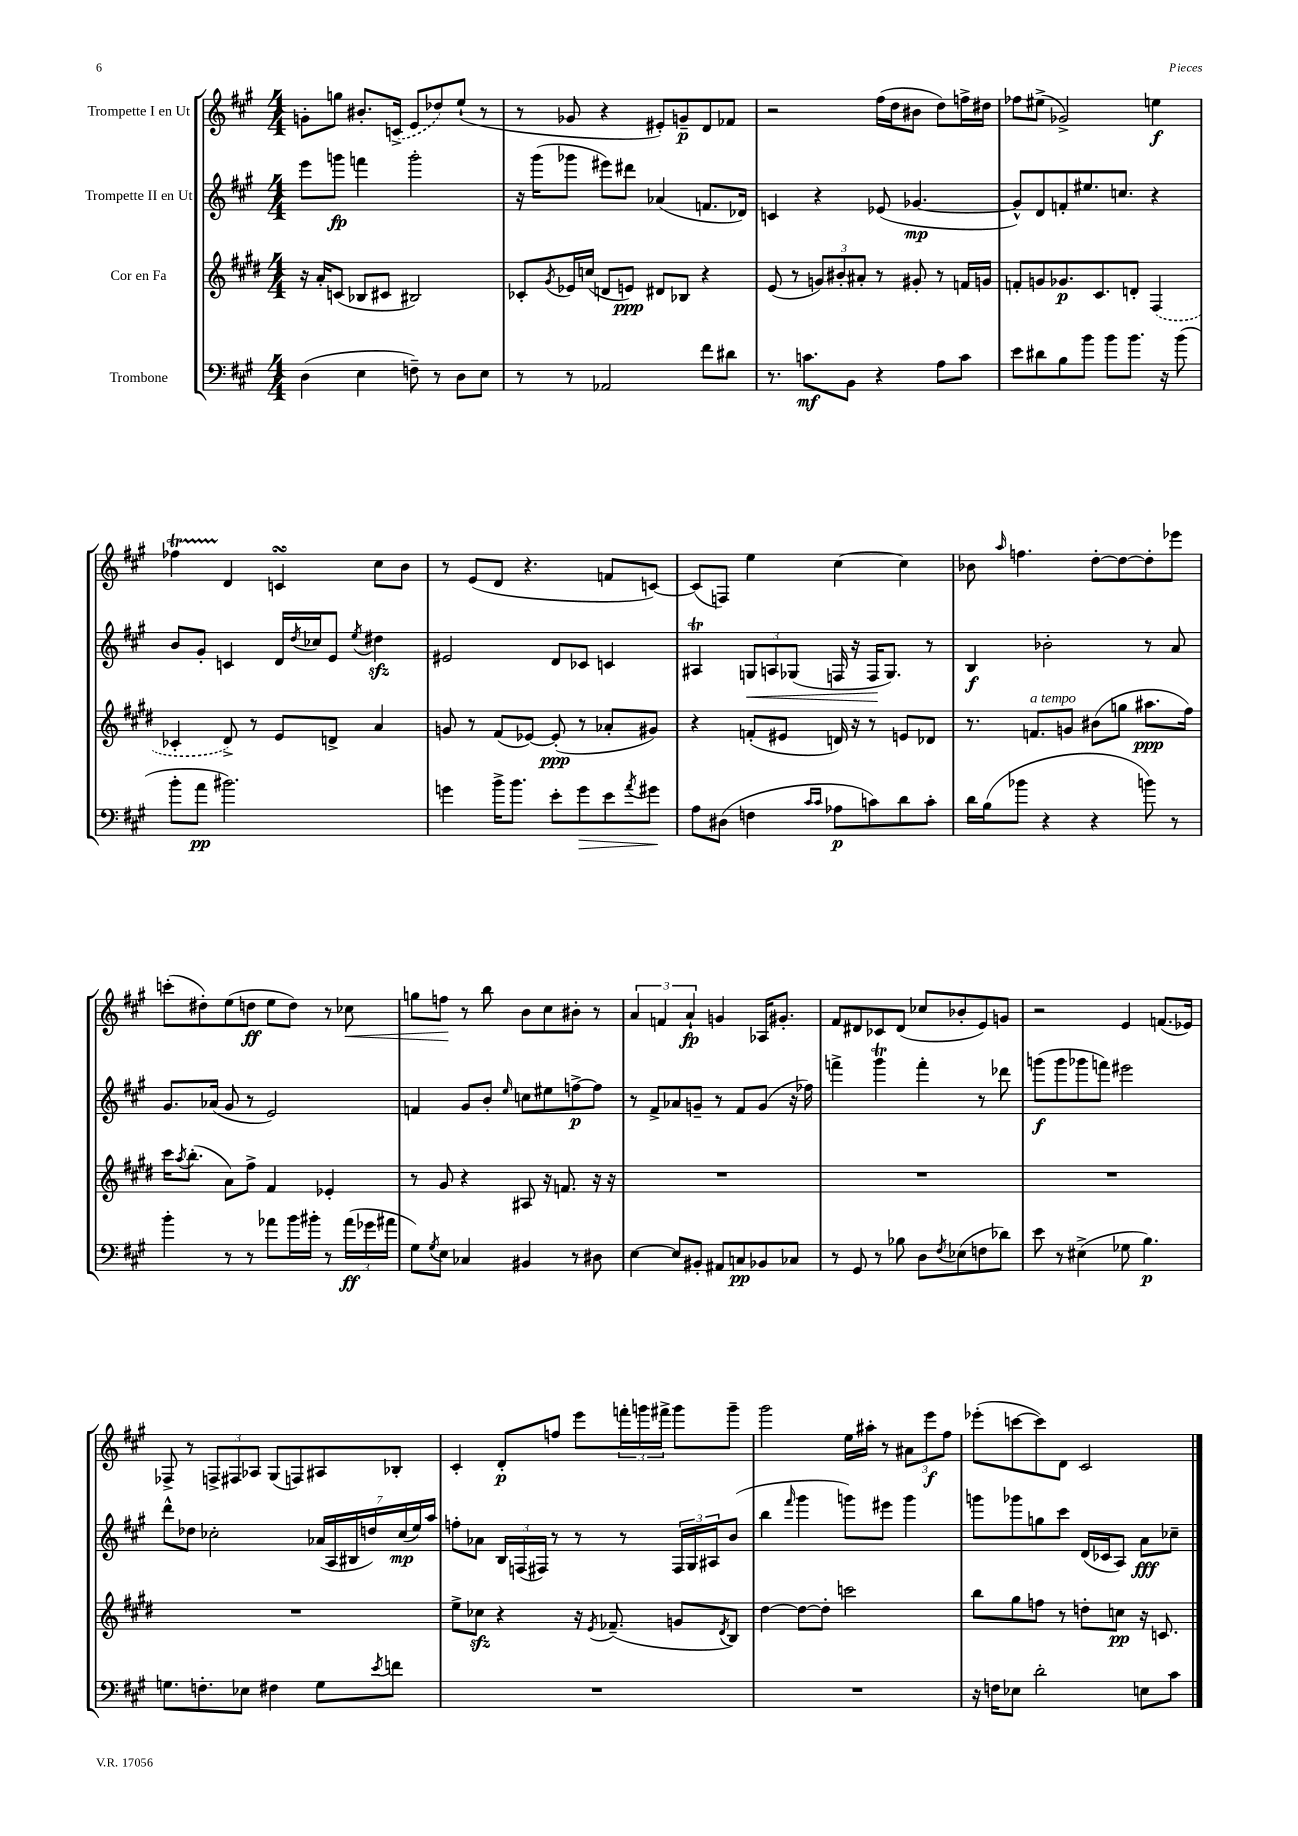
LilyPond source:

<<
\new StaffGroup <<
\new Staff = "s0" \with { instrumentName = "Trompette I en Ut" } {
    \clef treble \key a \major \numericTimeSignature \time 4/4
    g'8-. g''8 bis'8.-. \once \slurDashed c'16->( e'8 des''8) e''8-!( r8 |
    r8 ges'8 r4 eis'8-.) g'8--\p d'8 fes'8 |
    r2 fis''16( d''16 bis'8 d''8) f''16-> dis''16 |
    fes''8 eis''8->( ges'2->) e''4\f |
    fes''4\startTrillSpan d'4\stopTrillSpan c'4\turn cis''8 b'8 |
    r8 e'8( d'8 r4. f'8 c'8~) |
    c'8( f8) e''4 cis''4~ cis''4 |
    bes'8 \grace { a''16 } f''4. d''8~-. d''8~ d''8-. ees'''8 |
    c'''8-.( dis''8-.) e''8( d''8\ff e''8 d''8) r8 ces''8\< |
    g''8 f''8\! r8 b''8 b'8 cis''8 bis'8-. r8 |
    \tuplet 3/2 { a'4 f'4 a'4-!\fp } g'4 aes16 gis'8.-. |
    fis'8 dis'8 ces'8 dis'8( ces''8 bes'8-. e'8) g'8 |
    r2 e'4 f'8.( ees'16) |
    fes8-> r8 \tuplet 3/2 { f8-> fis8 aes8 } gis8( f8) ais8 bes8-. |
    cis'4-. d'8-.\p f''8 e'''8 \tuplet 3/2 { f'''16-. g'''16 fis'''16-> } g'''8 g'''8-- |
    gis'''2 e''16 ais''16-. r8 \tuplet 3/2 { ais'8 e'''8\f fis''8 } |
    ees'''8-.( c'''8~ c'''8) d'8 cis'2 \bar "|." |
}
\new Staff = "s1" \with { instrumentName = "Trompette II en Ut" } {
    \clef treble \key a \major \numericTimeSignature \time 4/4
    e'''8 g'''8\fp f'''4 g'''2-. |
    r16 gis'''16( ges'''8 eis'''8) dis'''8 aes'4( f'8. des'16) |
    c'4 r4 ees'8( ges'4.~\mp |
    ges'8-^) d'8 f'8-. eis''8. c''8. r4 |
    b'8 gis'8-. c'4 d'16 \acciaccatura { d''8 } ces''16 e'8 \acciaccatura { e''8 } dis''4\sfz |
    eis'2 d'8 ces'8 c'4 |
    ais4\trill \tuplet 3/2 { g8\< a8 ges8( } f16 r16 f16\! ges8.) r8 |
    b4\f bes'2-. r8 a'8 |
    gis'8. aes'16( gis'8 r8 e'2) |
    f'4 gis'8 b'8-. \grace { e''16 } c''8 eis''8 f''8~->\p f''8 |
    r8 fis'8-> aes'8 g'8-- r8 fis'8 g'8( r16 fes''16) |
    f'''4-> gis'''4\trill f'''4-. r8 des'''8 |
    g'''8\f( g'''8 ges'''8 f'''8) eis'''2 |
    d'''8-^ des''8 ces''2-. \tuplet 7/4 { aes'16( a16 bis16 d''16) ces''16\mp( e''16) a''16 } |
    f''8-. aes'8 \tuplet 3/2 { b16 f16( fis16) } r8 r8 r8 \tuplet 3/2 { fis16 gis16 ais16 } b'8( |
    b''4 \grace { fis'''16 } gis'''4 g'''8) eis'''8 g'''4 |
    g'''8 ges'''8 g''8 cis'''8 d'16( ces'16 a8) a'8\fff ces''8-- \bar "|." |
}
\new Staff = "s2" \with { instrumentName = "Cor en Fa" } {
    \clef treble \key e \major \numericTimeSignature \time 4/4
    r16 a'16-. c'8( bes8 cis'8 bis2) |
    ces'8-. \acciaccatura { gis'8 } ees'16 c''16( d'8 e'8\ppp) dis'8 bes8 r4 |
    e'8( r8 \tuplet 3/2 { g'8) bis'8-. ais'8-. } r8 gis'8-. r8 f'16 g'16 |
    f'8-. g'8 ges'8.\p cis'8. d'8-. \once \slurDashed fis4( |
    ces'4-. dis'8->) r8 e'8 d'8-> a'4 |
    g'8 r8 fis'8( ees'8~) ees'8-.\ppp( r8 aes'8-. gis'8) |
    r4 f'8-.( eis'8 d'16) r16 r8 e'8 des'8 |
    r8. f'8.^\markup { \italic "a tempo" } g'8 bis'8( g''8 ais''8.\ppp fis''16) |
    cis'''16 \acciaccatura { a''8 } b''8.-.( a'8) fis''8-> fis'4 ees'4-. |
    r8 gis'8 r4 ais8 r16 f'8. r16 r16 |
    R1 |
    R1 |
    R1 |
    R1 |
    e''8-> ces''8\sfz r4 r16 \acciaccatura { e'8 } fes'8.--( g'8 \acciaccatura { dis'8 } b8) |
    dis''4~ dis''8~ dis''8-. c'''2 |
    b''8 gis''8 f''8 r8 d''8-. c''8\pp r16 c'8. \bar "|." |
}
\new Staff = "s3" \with { instrumentName = "Trombone" } {
    \clef bass \key a \major \numericTimeSignature \time 4/4
    d4( e4 f8--) r8 d8 e8 |
    r8 r8 aes,2 fis'8 dis'8 |
    r8. c'8.\mf b,8 r4 a8 c'8 |
    e'8 dis'8 b8 b'8 b'8 b'8. r16 b'8( |
    b'8-. a'8\pp bis'2.) |
    g'4 b'16-> b'8. e'8-. g'8\> e'8 \acciaccatura { a'8 } gis'8\! |
    a8 dis8( f4 \grace { cis'16 cis'16 } aes8\p c'8) d'8 c'8-. |
    d'16 b16( bes'8 r4 r4 b'8) r8 |
    b'4-. r8 r8 aes'8 b'16 bis'16-. r8 \tuplet 3/2 { aes'16\ff( ges'16 ais'16 } |
    gis8) \acciaccatura { gis8 } e8 ces4 bis,4 r8 dis8 |
    e4~ e8 bis,8-. ais,8 c8\pp bes,8 ces8 |
    r8 gis,8 r8 bes8 d8 \acciaccatura { fis8 } ees8( f8 des'8) |
    e'8 r8 eis4->( ges8 b4.\p) |
    g8. f8.-. ees8 fis4 g8 \acciaccatura { e'8 } f'8 |
    R1 |
    R1 |
    r16 f16 ees8 d'2-. e8 cis'8 \bar "|." |
}
>>
>>
\layout { \context { \Score \remove "Bar_number_engraver" } }
